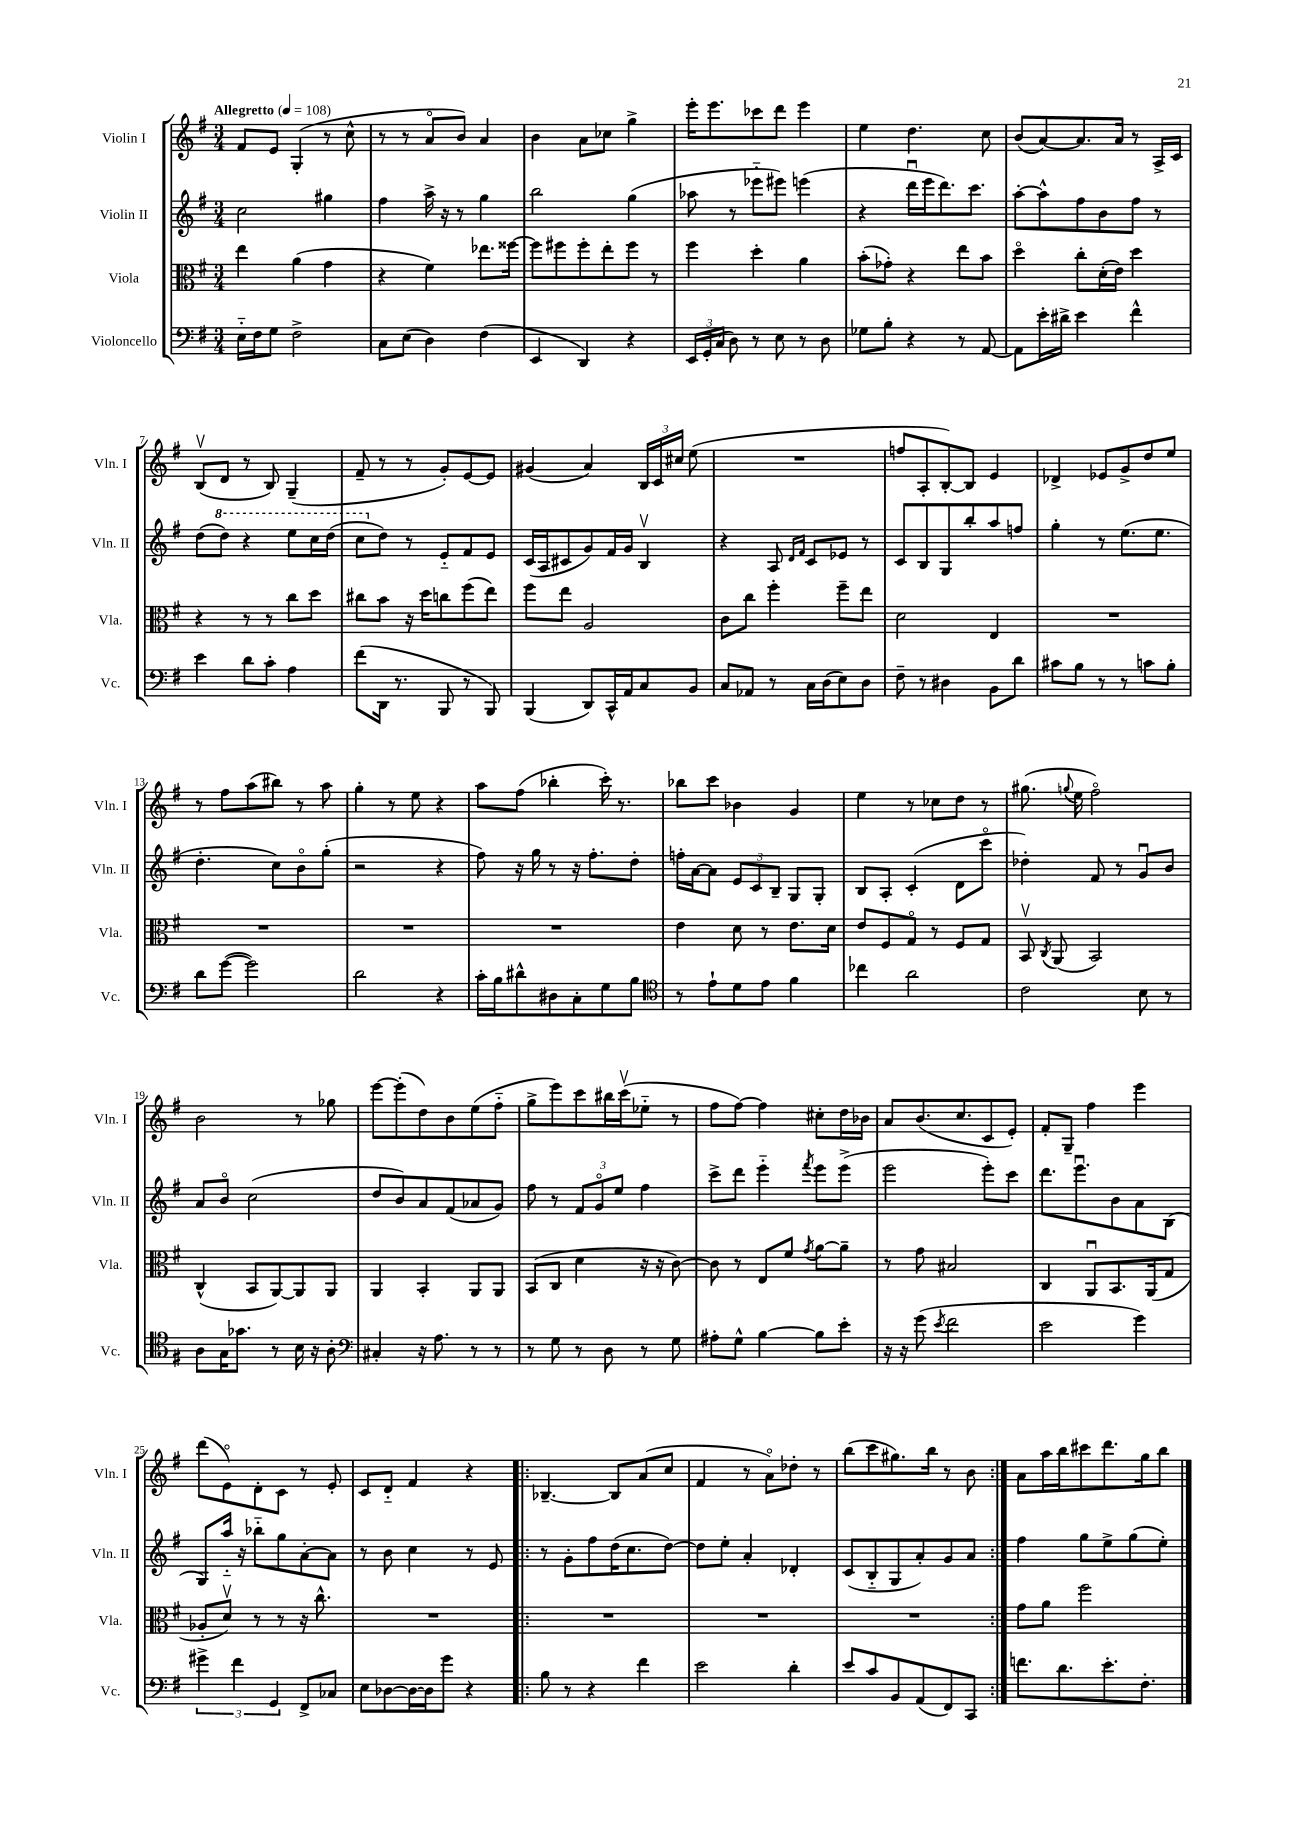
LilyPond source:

<<
\new StaffGroup <<
\new Staff = "s0" \with { instrumentName = "Violin I" shortInstrumentName = "Vln. I" } {
    \clef treble \key g \major \numericTimeSignature \time 3/4 \tempo "Allegretto" 4 = 108
    \autoBeamOff fis'8[ e'8] g4-.( r8 c''8-^ |
    r8 r8 a'8[\flageolet b'8]) a'4 |
    b'4 a'8[ ces''8] g''4-> |
    e'''16[-. e'''8. ces'''8 d'''8] e'''4 |
    e''4 d''4. c''8 |
    b'8[( a'8~) a'8. a'16] r8 a16[-> c'16] |
    b8[\upbow( d'8] r8 b8) g4--( |
    fis'8-- r8 r8 g'8[-.) e'8~ e'8] |
    gis'4( a'4) \tuplet 3/2 { b16[ c'16 cis''16] } e''8( |
    R2. |
    f''8[ a8-. b8~-.) b8] e'4 |
    des'4-> ees'8[ g'8-> d''8 e''8] |
    r8 fis''8[ a''8( bis''8]) r8 a''8 |
    g''4-. r8 e''8 r4 |
    a''8[ fis''8]( bes''4-. c'''16-.) r8. |
    bes''8[ c'''8] bes'4 g'4 |
    e''4 r8 ces''8[ d''8] r8 |
    gis''8.( \appoggiatura { g''8 } e''16 fis''2\flageolet) |
    b'2 r8 ges''8 |
    e'''8[~ e'''8-.( d''8) b'8 e''8( fis''8]-_ |
    g''8[-> e'''8) c'''8 bis''16 c'''16\upbow( ees''8]-_ r8 |
    fis''8[ fis''8]~) fis''4 cis''8[-. d''16 bes'16] |
    a'8[ b'8.( c''8. c'8 e'8]-.) |
    fis'8[-. g8]-- fis''4 e'''4 |
    d'''8[( e'8\flageolet) d'8-. c'8] r8 e'8-. |
    c'8[ d'8]-_ fis'4 r4 |
    \repeat volta 2 { bes4.~-- bes8[ a'8( c''8] |
    fis'4 r8 a'8[\flageolet) des''8]-. r8 |
    b''8[( c'''8 gis''8.) b''16] r8 b'8 | }
    a'8[ a''16 b''16 cis'''8 d'''8. g''16 b''8] \bar "|." |
}
\new Staff = "s1" \with { instrumentName = "Violin II" shortInstrumentName = "Vln. II" } {
    \clef treble \key g \major \numericTimeSignature \time 3/4
    \autoBeamOff c''2 gis''4 |
    fis''4 a''16-> r16 r8 g''4 |
    b''2 g''4( |
    aes''8 r8 ees'''8[-_ eis'''8]) e'''4( |
    r4 d'''16[\downbow e'''16 d'''8.) c'''8.] |
    a''8[~-. a''8-^ fis''8 b'8 fis''8] r8 |
    d''8[( \ottava #1 d'''8]) r4 e'''8[ c'''16 d'''16]( |
    c'''8[ \ottava #0 d''8]) r8 e'8[-_ fis'8 e'8] |
    c'16[( a16 cis'8 g'8) fis'16 g'16] b4\upbow |
    r4 a8 \grace { d'16[ fis'16] } c'8[ ees'8] r8 |
    c'8[ b8 g8 b''8-. a''8 f''8] |
    g''4-. r8 e''8.[( e''8.] |
    d''4.-. c''8[) b'8\flageolet g''8]-.( |
    r2 r4 |
    fis''8) r16 g''16 r8 r16 fis''8.[-. d''8]-. |
    f''16[-. a'16~ a'8] \tuplet 3/2 { e'8[ c'8 b8]-- } g8[ g8]-. |
    b8[ a8]-. c'4-.( d'8[ c'''8]\flageolet |
    des''4-.) fis'8 r8 g'8[\downbow b'8] |
    a'8[ b'8]\flageolet c''2( |
    d''8[ b'8) a'8 fis'8( aes'8 g'8]) |
    fis''8 r8 \tuplet 3/2 { fis'8[ g'8\flageolet e''8] } fis''4 |
    c'''8[-> d'''8] e'''4-_ \acciaccatura { fis'''8 } e'''8[ e'''8]->( |
    e'''2 e'''8[-.) c'''8] |
    d'''8.[ e'''8.\downbow b'8 a'8 b8]( |
    g8[) a''16]-_ r16 bes''8[-_ g''8 a'8~-. a'8] |
    r8 b'8 c''4 r8 e'8 |
    \repeat volta 2 { r8 g'8[-. fis''8 d''16( c''8. d''8]~) |
    d''8[ e''8]-. a'4-. des'4-. |
    c'8[( b8-_ g8 a'8-.) g'8 a'8] | }
    fis''4 g''8[ e''8-> g''8( e''8]-.) \bar "|." |
}
\new Staff = "s2" \with { instrumentName = "Viola" shortInstrumentName = "Vla." } {
    \clef alto \key g \major \numericTimeSignature \time 3/4
    \autoBeamOff e''4 a'4( g'4 |
    r4 fis'4) ees''8.[ fisis''16]~ |
    fisis''8[ fis''8 fis''8-. e''8-. fis''8] r8 |
    fis''4 d''4-. a'4 |
    b'8[-.( ges'8]-.) r4 e''8[ b'8] |
    d''4\flageolet c''8[-. d'16-.( e'16]) d''4 |
    r4 r8 r8 c''8[ d''8] |
    cis''8[ b'8] r16 d''16[ c''8 fis''8( e''8]) |
    fis''8[ e''8] a2 |
    c'8[ c''8] fis''4-. fis''8[-- e''8] |
    d'2 e4 |
    R2. |
    R2. |
    R2. |
    R2. |
    e'4 d'8 r8 e'8.[ d'16] |
    e'8[ fis8 g8]\flageolet r8 fis8[ g8] |
    b,8\upbow \acciaccatura { c8 } a,8( b,2) |
    c4-^( b,8[ a,8~) a,8 a,8] |
    a,4 b,4-. a,8[ a,8] |
    b,8[( c8] d'4 r16 r16 c'8~) |
    c'8 r8 e8[ fis'8] \acciaccatura { g'8 } a'8[~ a'8]-- |
    r8 g'8 bis2 |
    c4 a,8[\downbow b,8. a,16( g8] |
    aes8[-. d'8]\upbow) r8 r8 r16 c''8.-^ |
    R2. |
    \repeat volta 2 { R2. |
    R2. |
    R2. | }
    g'8[ a'8] fis''2 \bar "|." |
}
\new Staff = "s3" \with { instrumentName = "Violoncello" shortInstrumentName = "Vc." } {
    \clef bass \key g \major \numericTimeSignature \time 3/4
    \autoBeamOff e16[-_ fis16 g8] fis2-> |
    c8[ e8]( d4) fis4( |
    e,4 d,4) r4 |
    \tuplet 3/2 { e,16[ g,16-. c16]( } d8) r8 e8 r8 d8 |
    ges8[ b8]-. r4 r8 a,8~ |
    a,8[ e'16-. dis'16]-> e'4 fis'4-^ |
    e'4 d'8[ c'8]-. a4 |
    fis'8[( d,16] r8. b,,8 r8 b,,8) |
    b,,4( d,8[) c,16-^ a,16 c8 b,8] |
    c8[ aes,8] r8 c16[ d16( e8) d8] |
    fis8-- r8 dis4 b,8[ d'8] |
    cis'8[ b8] r8 r8 c'8[ b8]-. |
    d'8[ g'8]~( g'2) |
    d'2 r4 |
    c'16[-. b16 dis'8-^ dis8 c8-. g8 b8] |
    \clef tenor r8 e'8[-! d'8 e'8] fis'4 |
    ces''4 a'2 |
    c'2 b8 r8 |
    a8[ g16 ges'8.] r8 b16 r16 a8-. |
    \clef bass cis4-. r16 a8. r8 r8 |
    r8 g8 r8 d8 r8 g8 |
    ais8[-. g8]-^ b4~ b8[ e'8]-. |
    r16 r16 g'8( \acciaccatura { e'8 } fis'2 |
    e'2 g'4) |
    \tuplet 3/2 { gis'4-> fis'4 g,4 } fis,8[-> ces8] |
    e8[ des8~ des16~ des16 g'8] r4 |
    \repeat volta 2 { b8 r8 r4 fis'4 |
    e'2 d'4-. |
    e'8[ c'8 b,8 a,8( fis,8) c,8] | }
    f'8.[ d'8. e'8.-. fis8.]-. \bar "|." |
}
>>
>>
